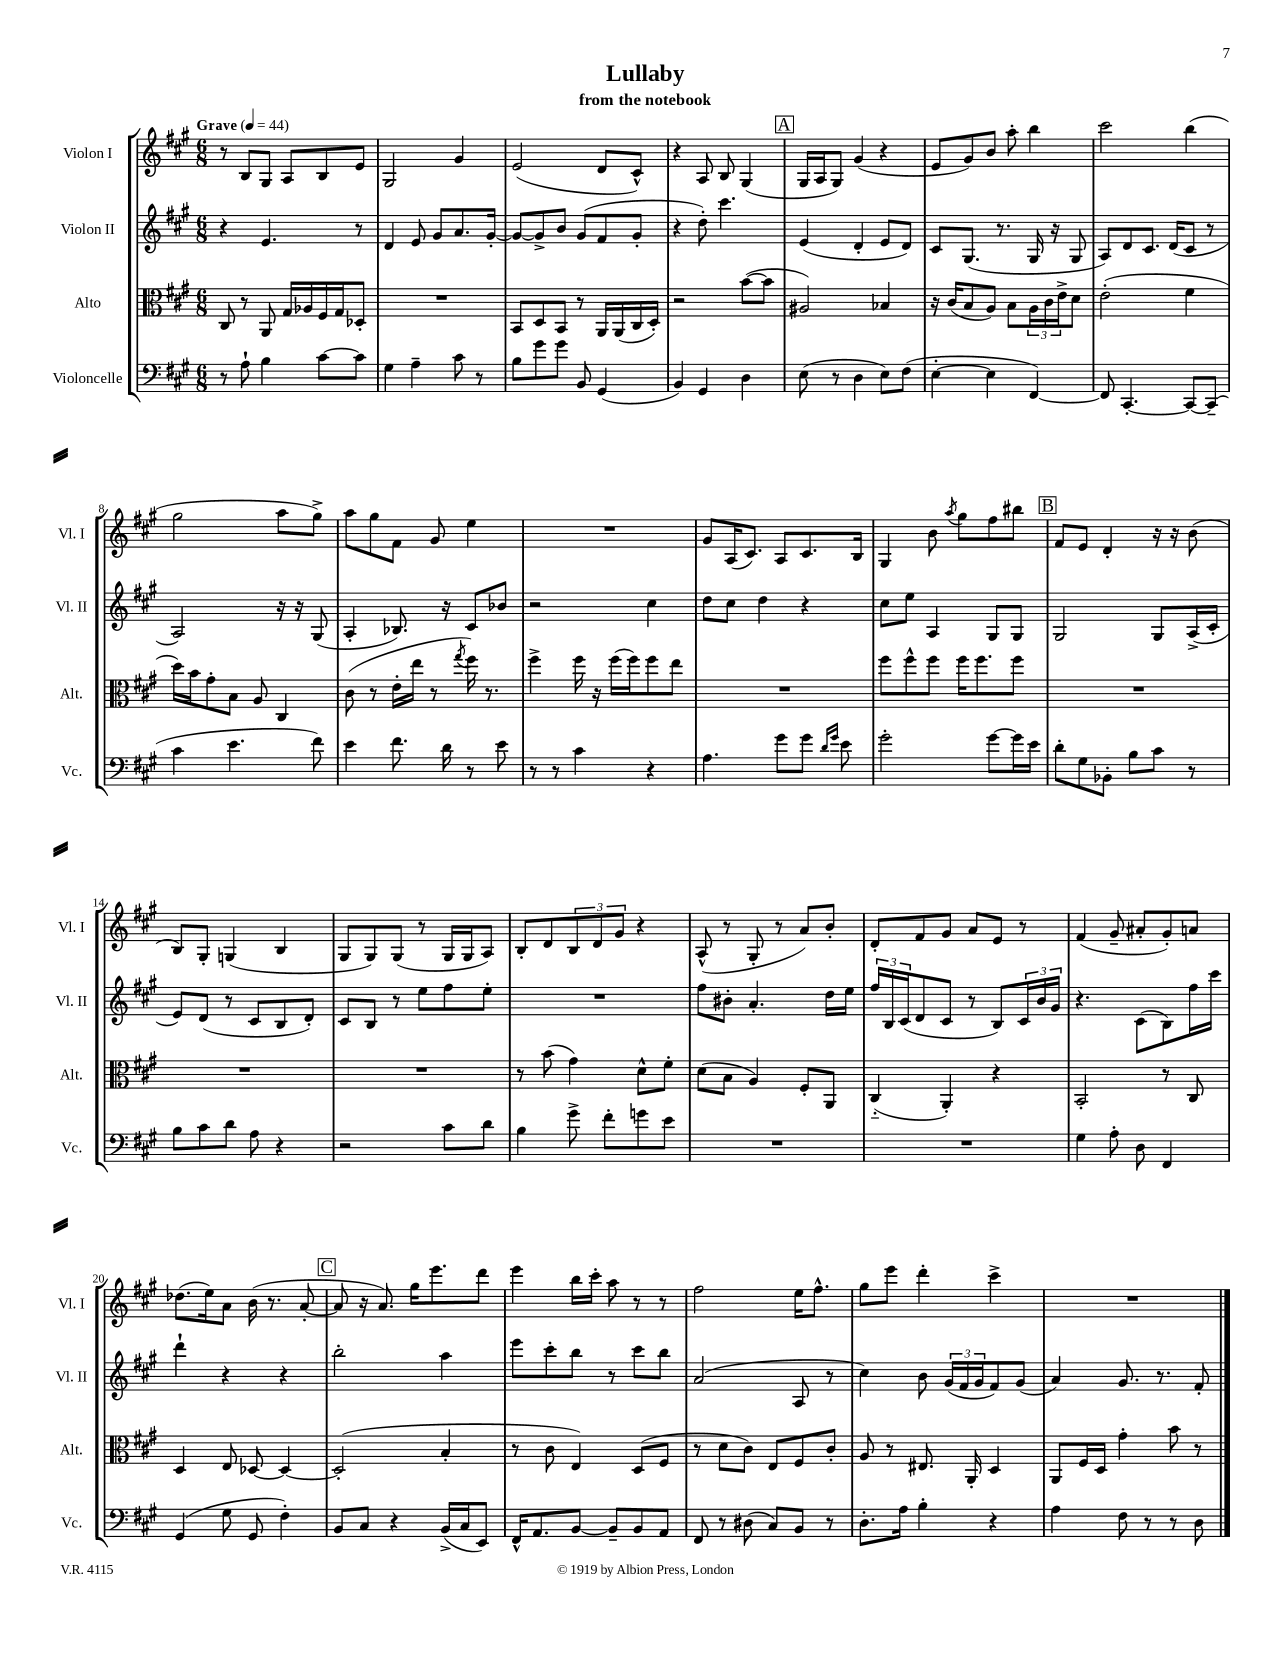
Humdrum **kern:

**kern	**kern	**kern	**kern
*staff4	*staff3	*staff2	*staff1
*clefF4	*clefC3	*clefG2	*clefG2
*k[f#c#g#]	*k[f#c#g#]	*k[f#c#g#]	*k[f#c#g#]
*M6/8	*M6/8	*M6/8	*M6/8
*MM44	*MM44	*MM44	*MM44
8r	8C#	4r	8r
8A`	8r	.	8B
4B	8AA	4.e	8G#
.	16G#	.	8A
.	16A-	.	.
[8c#	16F#	.	8B
.	16G#	.	.
8c#]	8D-'	8r	8e
=	=	=	=
4G#	2.r	4d	2G#
4A~	.	8e	.
.	.	8g#	.
8c#	.	8.a	4g#
8r	.	.	.
.	.	[16g#'	.
=	=	=	=
8B	8BB	8g#_	(2e
8g#	8D	8g#^]	.
8g#	8BB	8b	.
8BB	8r	(8g#	.
(4GG#	16AA	8f#	8d
.	(16AA	.	.
.	16C#	8g#'	8c#^^)
.	16D')	.	.
=	=	=	=
4BB)	2r	4r	4r
4GG#	.	8dd')	8A
.	.	4.ccc#	8B
4D	([8b	.	(4G#
.	8b]	.	.
=	=	=	=
(8E	2A#)	(4e	16G#
.	.	.	16A
8r	.	.	8G#)
4D	.	4d'	(4g#
8E)	4B-	8e	4r
(8F#	.	8d)	.
=	=	=	=
[4E'	16r	8c#	8e
.	(16c#	.	.
.	8B	(8.G#	8g#)
4E]	8A)	.	8b
.	.	8.r	.
.	8B	.	8aa'
[4FF#)	24A	16G#	4bb
.	24c#	.	.
.	.	16r	.
.	24e^	.	.
.	8d	8G#	.
=	=	=	=
8FF#]	(2e'	8A)	2ccc#
[4.CC#'	.	8d	.
.	.	8.c#	.
.	.	(16d	.
8CC#_	4f#	8c#	(4bb
(8CC#~]	.	8r	.
=	=	=	=
4c#	16dd)	2A)	2gg#
.	16b	.	.
.	8g#'	.	.
4.e	8B	.	.
.	8A	.	.
.	4C#	16r	8aa
.	.	16r	.
8f#)	.	(8G#	8gg#^)
=	=	=	=
4e	(8c#	4A'	8aa
.	8r	.	8gg#
8.f#	16e'	8.B-)	8f#
.	16ee	.	.
.	8r	.	8g#
16d	.	16r	.
.	8qgg#	.	.
8r	16ff#)	8c#	4ee
.	8.r	.	.
8e	.	8b-	.
=	=	=	=
8r	4ff#^	2r	2.r
8r	.	.	.
4c#	16ff#	.	.
.	16r	.	.
.	(16ff#	.	.
.	16ff#)	.	.
4r	8ff#	4cc#	.
.	8ee	.	.
=	=	=	=
4.A	2.r	8dd	8g#
.	.	8cc#	(16A
.	.	.	8.c#)
.	.	4dd	.
8g#	.	.	8A
8g#	.	4r	8.c#
16qqd	.	.	.
16qqg#	.	.	.
8e	.	.	.
.	.	.	16B
=	=	=	=
2g#'	8ff#	8cc#	4G#
.	8ff#^^	8ee	.
.	8ff#	4A	8b
.	.	.	8qaa
.	16ff#	.	8gg#
.	8.ff#	.	.
[8g#	.	8G#	8ff#
16g#]	8ff#	8G#	8bb#
16e	.	.	.
=	=	=	=
8d'	2.r	2G#	8f#
8G#	.	.	8e
8BB-'	.	.	4d'
8B	.	.	.
8c#	.	8G#	16r
.	.	.	16r
8r	.	(16A^	(8b
.	.	16c#'	.
=	=	=	=
8B	2.r	8e)	8B)
8c#	.	(8d	8G#'
8d	.	8r	(4G
8A	.	8c#	.
4r	.	8B	4B
.	.	8d')	.
=	=	=	=
2r	2.r	8c#	8G#
.	.	8B	8G#)
.	.	8r	(8G#
.	.	8ee	8r
8c#	.	8ff#	16G#
.	.	.	16G#
8d	.	8ee'	8A)
=	=	=	=
4B	8r	2.r	8B'
.	(8b	.	8d
8g#^	4g#)	.	12B
.	.	.	12d
8f#'	.	.	.
.	.	.	12g#
8g	8d^^	.	4r
8e	8f#'	.	.
=	=	=	=
2.r	(8d	8ff#	(8A^^
.	8B	8b#'	8r
.	4A)	4.a'	8G#'
.	.	.	8r
.	8F#'	.	8a)
.	8AA	16dd	8b'
.	.	16ee	.
=	=	=	=
2.r	(4C#'~	24ff#	8d'
.	.	24B	.
.	.	(24c#	.
.	.	8d	8f#
.	4AA')	8c#	8g#
.	.	8r	8a
.	4r	8B)	8e
.	.	24c#	8r
.	.	24b	.
.	.	24g#	.
=	=	=	=
4G#	2BB'	4.r	(4f#
8A'	.	.	8g#~
8D	.	(8c#	8a#'
4FF#	8r	8B)	8g#')
.	8C#	16ff#	8a
.	.	16ccc#	.
=	=	=	=
(4GG#	4D	4ddd`	(8.dd-
.	.	.	16ee)
8G#	8E	4r	8a
8GG#	[8D-	.	(16b
.	.	.	8.r
4F#')	4D-_	4r	.
.	.	.	[8a'
=	=	=	=
8BB	(2D-']	2bb'	8a]
8C#	.	.	16r
.	.	.	8.a)
4r	.	.	.
.	.	.	16gg#
.	.	.	8.eee
(16BB^	4B'	4aa	.
16C#	.	.	.
8EE)	.	.	8ddd
=	=	=	=
16FF#^^	8r	8eee	4eee
8.AA	.	.	.
.	8c#	8ccc#'	.
[8BB	4E)	8bb	16bb
.	.	.	16ccc#'
8BB~]	.	8r	8aa
8BB	(8D	8ccc#	8r
8AA	8F#	8bb	8r
=	=	=	=
8FF#	8r	(2a	2ff#
8r	8d	.	.
(8D#	8c#)	.	.
8C#)	8E	.	.
8BB	8F#	8A	16ee
.	.	.	8.ff#^^
8r	8c#'	8r	.
=	=	=	=
8.D'	8A	4cc#)	8gg#
.	8r	.	8eee
16A	.	.	.
4B'	8.E#	8b	4ddd'
.	.	(24g#	.
.	.	24f#	.
.	16AA'	.	.
.	.	24g#	.
4r	4D	8f#)	4ccc#^
.	.	(8g#	.
=	=	=	=
4A	8AA	4a)	2.r
.	16F#	.	.
.	16D	.	.
8F#	4g#'	8.g#	.
8r	.	.	.
.	.	8.r	.
8r	8b	.	.
8D	8r	8f#'	.
==	==	==	==
*-	*-	*-	*-
